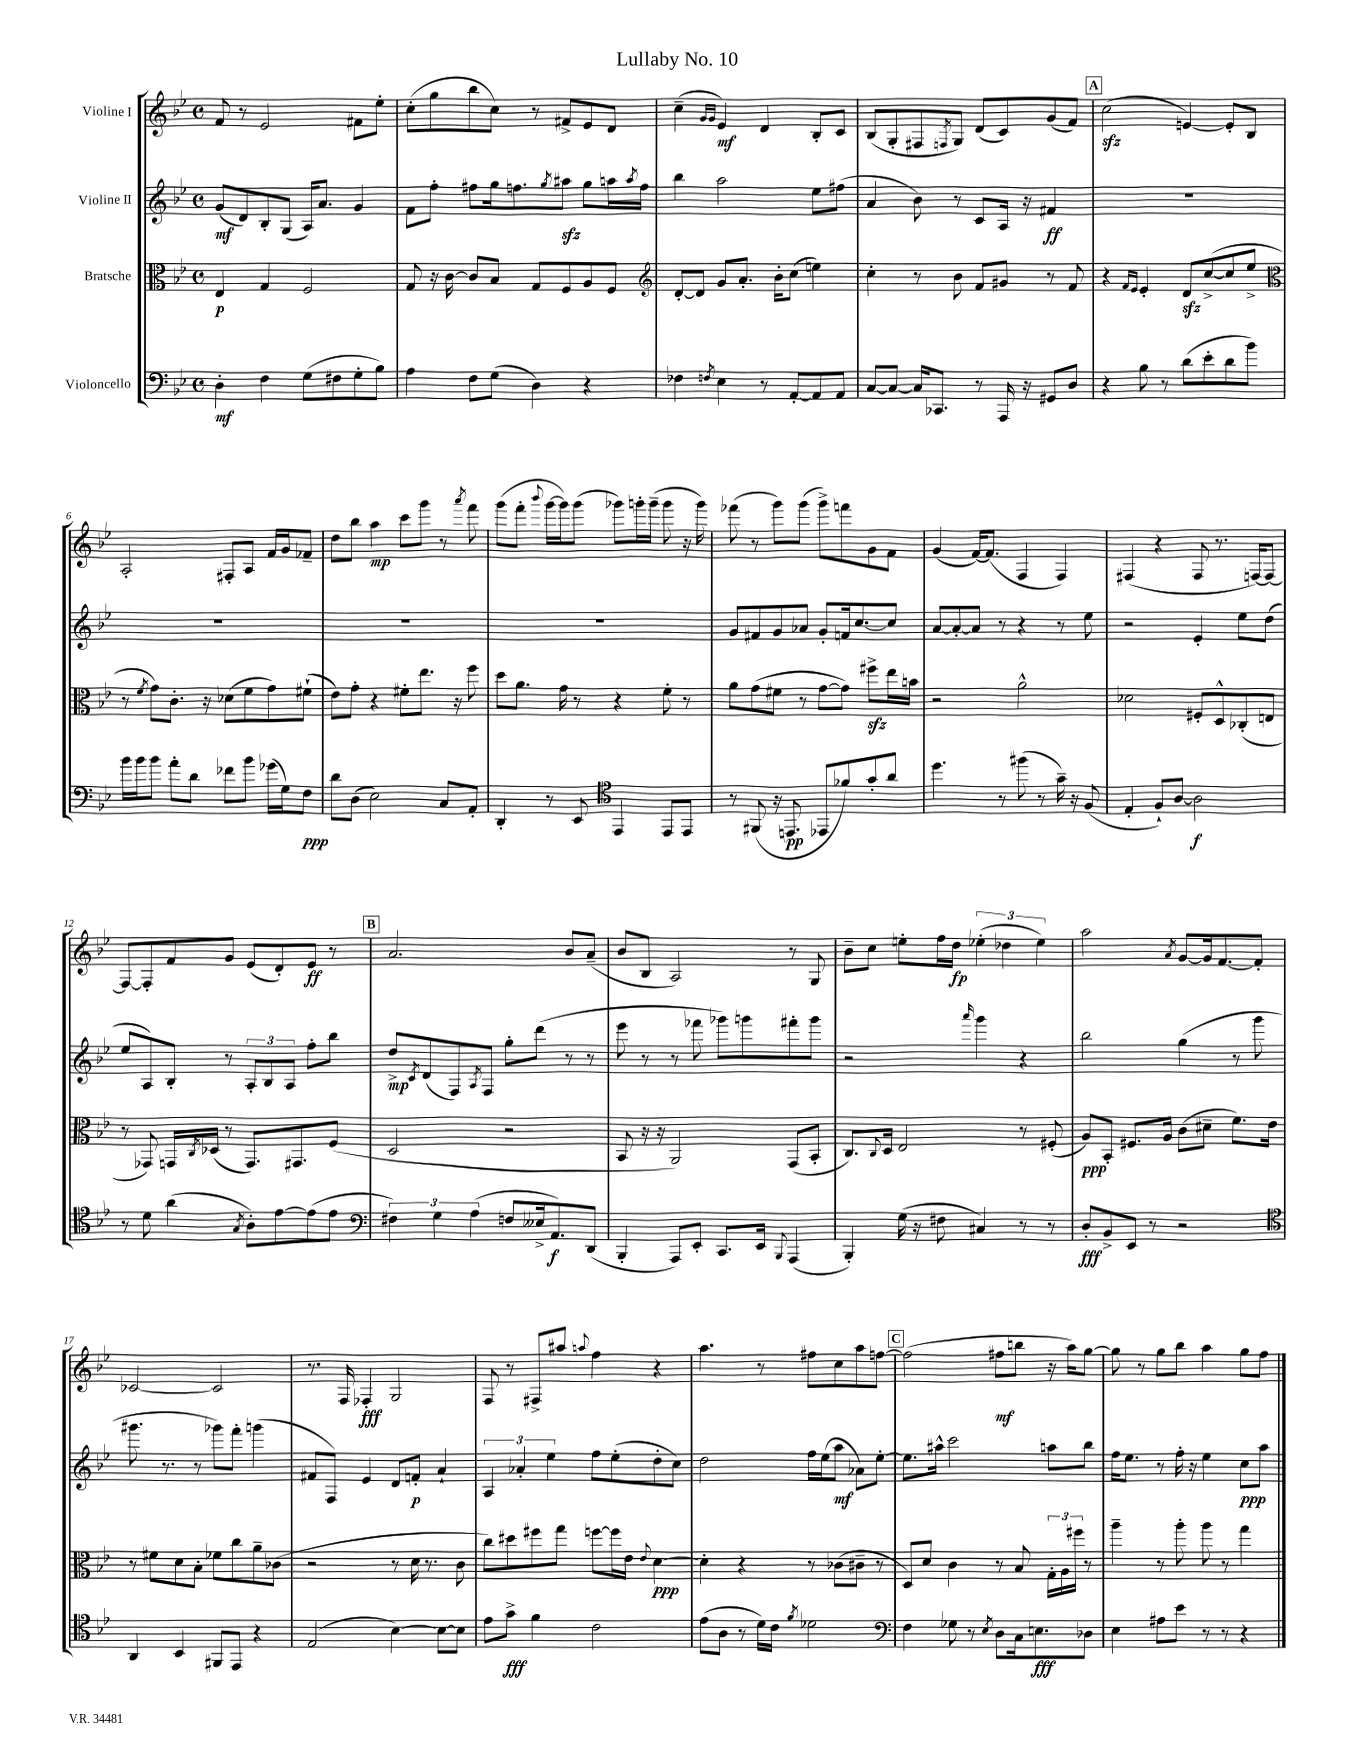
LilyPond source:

\header { title = "Lullaby No. 10" }
<<
\new StaffGroup <<
\new Staff = "s0" \with { instrumentName = "Violine I" } {
    \clef treble \key bes \major \defaultTimeSignature \time 4/4
    f'8 r8 ees'2 fis'8 ees''8-. |
    c''8-.( g''8 bes''8 c''8) r8 fis'8-> ees'8 d'8 |
    c''4--( \grace { g'16 g'16 } ees'4\mf) d'4 bes8-. c'8 |
    bes8( g8-. fis8 \acciaccatura { f8 } g8) d'8( c'8) g'8( f'8) |
    \mark \markup { \box "A" } c''2\sfz( e'4~) e'8-. bes8 |
    a2-. fis8-. a8 f'16 g'16 fes'8-- |
    d''8 bes''8 a''4\mp c'''8 g'''8 r8 \acciaccatura { a'''8 } f'''8 |
    g'''8( f'''8-. \appoggiatura { bes'''8 } g'''16~ g'''16) g'''8( ges'''8) g'''16-. g'''16--( g'''8 r16 g'''16) |
    fes'''8( r8 g'''8) g'''8( g'''8->) f'''8 g'8 f'8 |
    g'4( f'16~) f'8.( f4 f4) |
    fis4( r4 fis8 r8. f16~) f8~ |
    f8~ f8-. f'8 g'8 ees'8( d'8-.) ees'8\ff r8 |
    \mark \markup { \box "B" } a'2. bes'8 a'8--( |
    bes'8 bes8 a2) r8 g8 |
    bes'8-- c''8 e''8-. f''16 d''16\fp \tuplet 3/2 { ees''4-.( des''4 ees''4) } |
    a''2 \acciaccatura { a'8 } g'8~ g'16 f'8.~ f'8-. |
    ces'2~ ces'2 |
    r8. f16 fes4-.\fff g2 |
    f8 r8 fis8-> ais''8 \appoggiatura { a''8 } f''4 r4 |
    a''4. r8 fis''8 c''8 a''8 f''8~ |
    \mark \markup { \box "C" } f''2( fis''8\mf b''8 r16 a''16) g''8~ |
    g''8 r8 g''8 bes''8 a''4 g''8 f''8 \bar "|." |
}
\new Staff = "s1" \with { instrumentName = "Violine II" } {
    \clef treble \key bes \major \defaultTimeSignature \time 4/4
    g'8\mf( d'8) bes8-. g8( a16) a'8. g'4 |
    f'8 f''8-. fis''8 g''16 f''8. \acciaccatura { g''8 } ais''8\sfz g''8 a''16 \acciaccatura { a''8 } f''16 |
    bes''4 a''2 ees''8 fis''8( |
    a'4 bes'8) r8 c'8 a16 r16 fis'4\ff |
    \mark \markup { \box "A" } R1 |
    R1 |
    R1 |
    R1 |
    g'8 fis'8 g'8 aes'8 g'8-. f'16 c''8.~ c''8 |
    a'8~ a'8~-. a'8 r8 r4 r8 ees''8 |
    r2 ees'4-. ees''8 d''8( |
    ees''8 a8) bes8-. r8 \tuplet 3/2 { a8-. bes8 a8 } f''8-. bes''8 |
    \mark \markup { \box "B" } d''8->\mp \acciaccatura { c'8 } d'8( f8) \acciaccatura { a8 } f8 g''8-. d'''8( r8 r8 |
    ees'''8 r8 r8 fes'''8 ges'''8) g'''8 fis'''8-. g'''8 |
    r2 \grace { a'''16 } g'''4 r4 |
    bes''2 g''4( r8 g'''8 |
    gis'''8. r8. r8 ges'''8) f'''8-. g'''4( |
    fis'8 f8) ees'4 d'8 f'8-.\p a'4-! |
    \tuplet 3/2 { a4 aes'4-. ees''4 } f''8 ees''8-.( d''8-. c''8) |
    d''2 f''16 ees''16( a''8\mf aes'8) ees''8~-. |
    \mark \markup { \box "C" } ees''8. ais''16-^ c'''2 a''8 bes''8 |
    f''16 ees''8. r8 f''16-. r16 ees''4 c''8\ppp a''8 \bar "|." |
}
\new Staff = "s2" \with { instrumentName = "Bratsche" } {
    \clef alto \key bes \major \defaultTimeSignature \time 4/4
    ees4\p g4 f2 |
    g8 r16 c'16~ c'8 bes8 g8 f8 a8 f8 |
    \clef treble d'8~-. d'8 g'8 a'8.-. bes'16-. c''8( e''4) |
    c''4-. r8 bes'8 f'8 gis'8 r8 f'8 |
    \mark \markup { \box "A" } r4 \grace { f'16 ees'16 } ees'4-. d'8\sfz c''8~->( c''8 ees''8-> |
    \clef alto r8 \acciaccatura { f'8 } g'8) c'8.-. r16 des'8( f'8 g'8) fis'8-!( |
    ees'8) g'8-. r4 fis'8-. ees''8. r16 f''8 |
    d''8 a'8. g'16 r8 r4 f'8-. r8 |
    a'8 g'8( fis'8 r8 g'8~ g'8) fis''8->\sfz ees''16 b'16 |
    r2 a'2-^ |
    des'2 fis8-. d8-^ ces8-.( e8 |
    r8 ges,8) g,16 \acciaccatura { c8 } des16( r8 g,8.) gis,8. f8( |
    \mark \markup { \box "B" } d2 r2 |
    bes,8 r16 r16 a,2) g,8( bes,8-. |
    c8.) \appoggiatura { c8 } d16 ees2 r8 fis8-.( |
    a8\ppp) bes,8-. fis8. a16 c'8( dis'8-- f'8.) ees'16 |
    r8 fis'8 d'8 bes8-. fes'8 c''8 a'8-- ces'8( |
    r2 r8 d'16 r8. c'8 |
    c''8) dis''8 fis''8 g''8 f''8~ f''16 ees'16 \appoggiatura { ees'8 } d'4~\ppp |
    d'4-. r4 r8 ces'8( cis'8-- r8 |
    \mark \markup { \box "C" } d8) d'8 c'4 r8 bes8 \tuplet 3/2 { g16-. a16 fis''16 } r8 |
    a''4-- r8 a''8-. a''8 r8 g''4 \bar "|." |
}
\new Staff = "s3" \with { instrumentName = "Violoncello" } {
    \clef bass \key bes \major \defaultTimeSignature \time 4/4
    d4-.\mf f4 g8( fis8 g8-. bes8) |
    a4 f8 g8( d4) r4 |
    fes4 \acciaccatura { f8 } ees4 r8 a,8~-. a,8 a,8 |
    c8~ c8~ c16 ces,8. r8 a,,16 r16 gis,8 d8 |
    \mark \markup { \box "A" } r4 bes8 r8 d'8( ees'8-. d'8 bes'8) |
    bes'16 bes'16 bes'8 a'8-. d'8 fes'8 bes'8 ges'16( g16) f8\ppp |
    d'8 d8( ees2) c8 a,8-. |
    d,4-. r8 ees,8 \clef tenor ees,4 ees,8 ees,8 |
    r8 fis,8( r16 e,8.\pp ees,8 fes'8) g'8-. a'8 |
    d''4. r8 fis''8( r8 g'16--) r16 f8( |
    ees4-. f8-!) a8~ a2\f |
    r8 d'8 a'4( \acciaccatura { g8 } a8-.) ees'8~ ees'8( ees'8 |
    \mark \markup { \box "B" } \clef bass \tuplet 3/2 { fis4) g4 a4( } f8 eeses16-> a,8.\f) d,8( |
    bes,,4-. a,,8) ees,8-. c,8. ees,16 \appoggiatura { bes,,8 } a,,4( |
    bes,,4-.) g16( r16 fis8 cis4) r8 r8 |
    d8-.\fff bes,8-> ees,8 r8 r2 |
    \clef tenor a,4 bes,4 fis,8 ees,8 r4 |
    ees2( bes4~) bes8~ bes8 |
    ees'8 g'8->\fff f'4 c'2 |
    ees'8( a8 r8 d'16) c'16 \acciaccatura { f'8 } des'2 |
    \mark \markup { \box "C" } \clef bass f4 ges8 r8 \acciaccatura { ees8 } d8 c16 e8.\fff des8 |
    ees4 ais8 ees'8 r8 r8 r4 \bar "|." |
}
>>
>>
